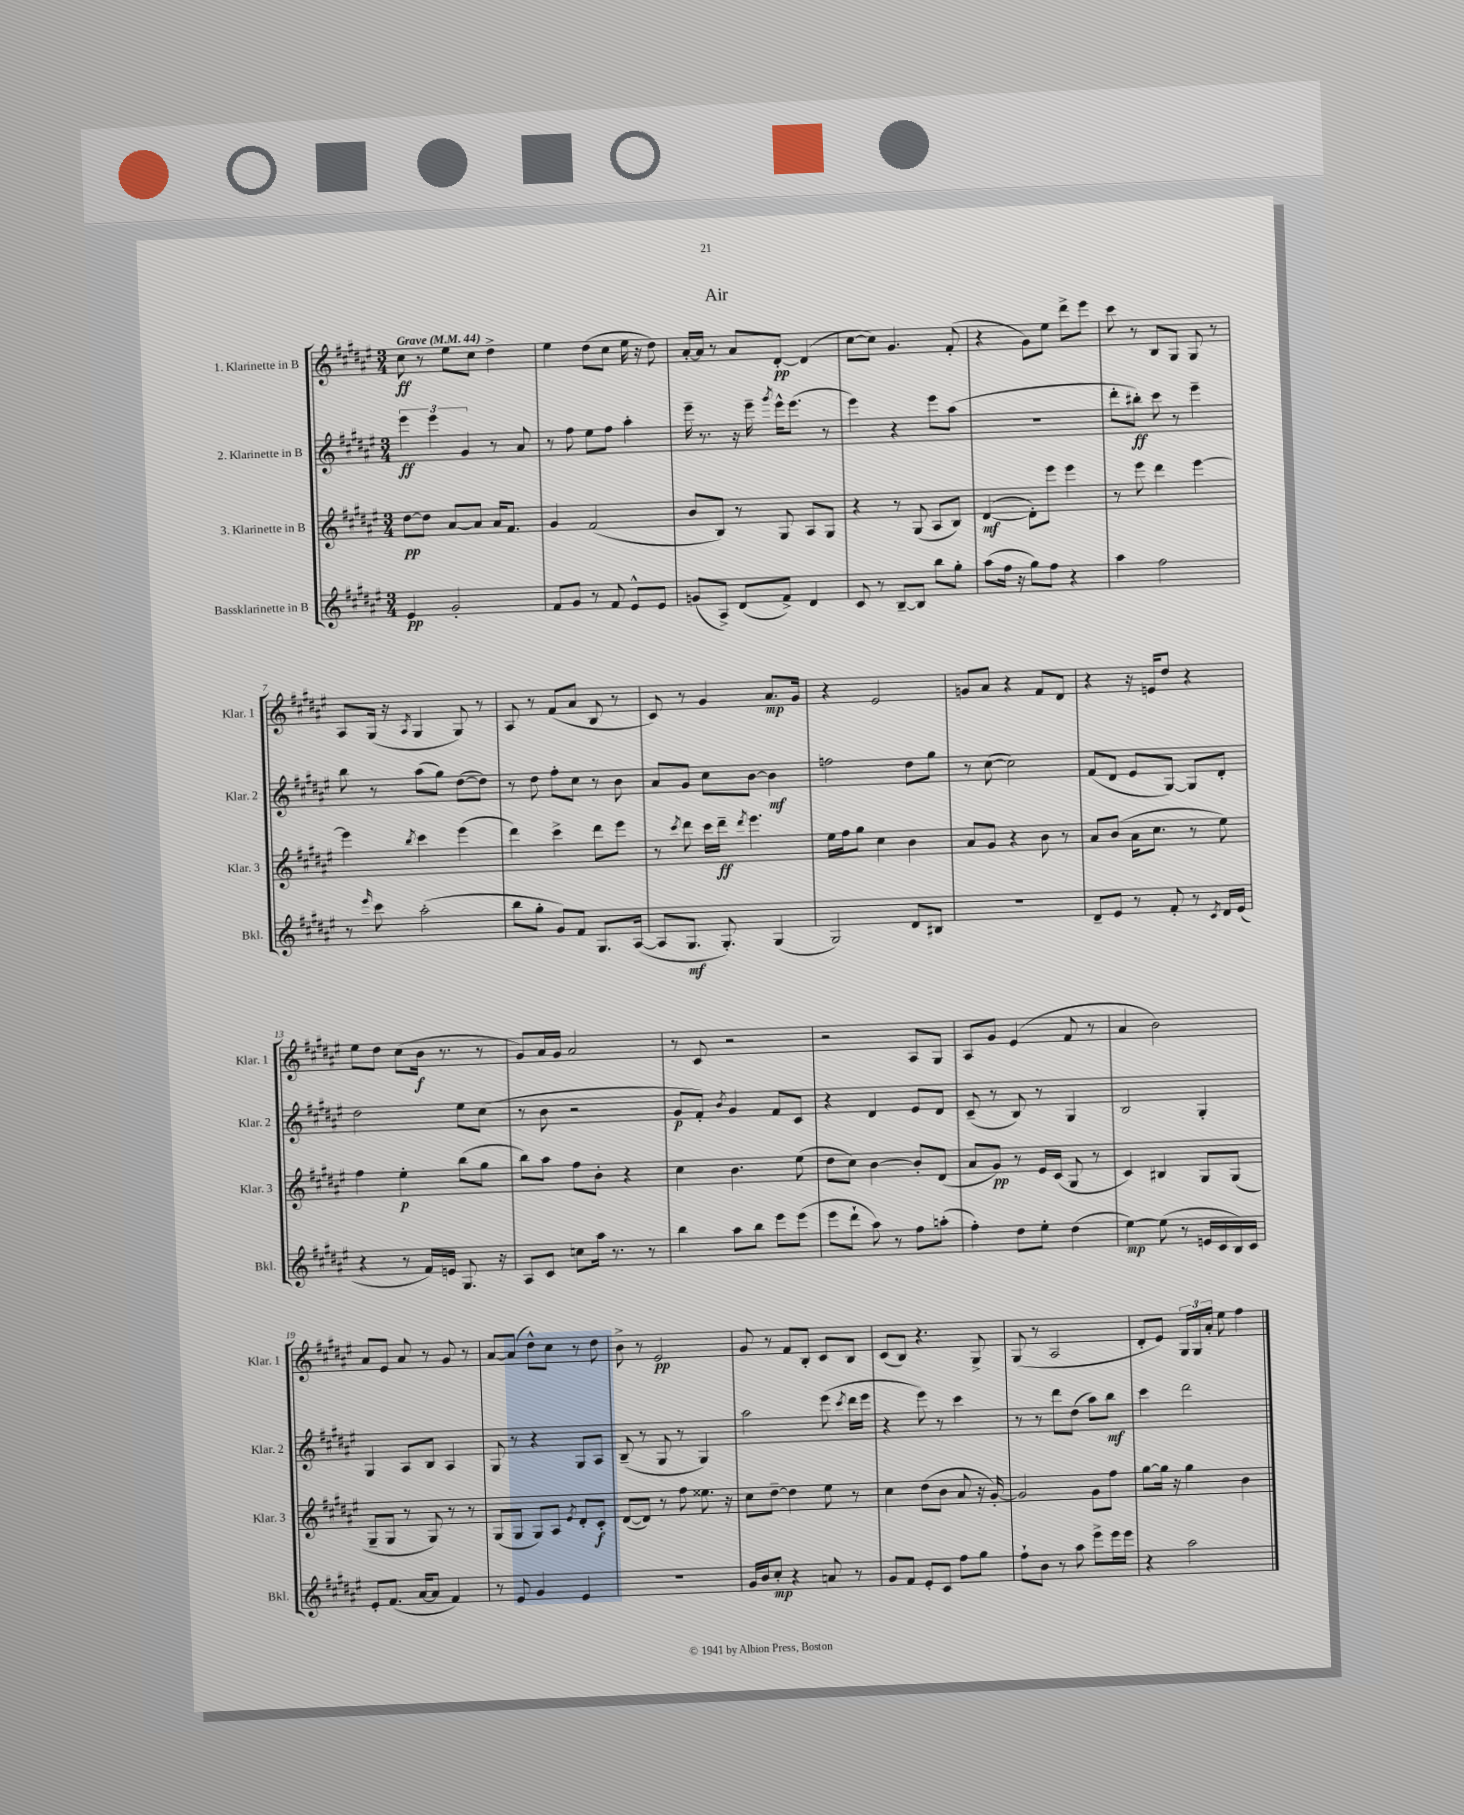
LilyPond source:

\header { title = "Air" }
<<
\new StaffGroup <<
\new Staff = "s0" \with { instrumentName = "1. Klarinette in B" shortInstrumentName = "Klar. 1" } {
    \clef treble \key fis \major \numericTimeSignature \time 3/4 \tempo "Grave" 4 = 44
    \autoBeamOff cis''8\ff r8 eis''8[ cis''8] dis''4-> |
    eis''4 dis''8[( cis''8] eis''16 r16 dis''8) |
    ais'16[~-. ais'16] r8 ais'8[ dis'8]~-.\pp dis'4( |
    cis''8[~ cis''8]) gis'4. fis'8-.( |
    r4 gis'8[) eis''8] dis'''8[-> eis'''8] |
    cis'''8 r8 b8[ gis8] gis8 r8 |
    ais8[ gis16]( r16 \acciaccatura { ais8 } gis4 gis8) r8 |
    ais8 r8 fis'8[( ais'8] b8 r8 |
    cis'8) r8 gis'4 ais'8.[\mp gis'16] |
    r4 eis'2 |
    g'8[ ais'8] r4 fis'8[ dis'8] |
    r4 r16 e'16[ dis''8] r4 |
    eis''8[ dis''8] cis''8[( b'16]\f r8. r8 |
    gis'8[) ais'16 gis'16] ais'2 |
    r8 cis'8 r2 |
    r2 ais8[ gis8] |
    ais8[ gis'8] eis'4( fis'8 r8 |
    ais'4 b'2) |
    ais'8[ eis'8] ais'8 r8 gis'8 r8 |
    ais'8[~ ais'8]( dis''8[-^) cis''8] r8 dis''8 |
    b'8-> r8 eis'2\pp |
    gis'8 r8 fis'8[ b8]-. cis'8[ b8] |
    cis'8[( b8]) r4. gis8-> |
    gis8( r8 ais2 |
    dis'8[-. eis'8]) \tuplet 3/2 { gis16[ gis16 ais'16]-. } eis''8 fis''4 \bar "|." |
}
\new Staff = "s1" \with { instrumentName = "2. Klarinette in B" shortInstrumentName = "Klar. 2" } {
    \clef treble \key fis \major \numericTimeSignature \time 3/4
    \autoBeamOff \tuplet 3/2 { eis'''4\ff eis'''4 gis'4 } r8 ais'8 |
    r8 fis''8 eis''8[ fis''8] ais''4-. |
    eis'''16-- r8. r16 eis'''16-- \acciaccatura { gis'''8 } eis'''16[-^ eis'''8.]( r8 |
    eis'''4) r4 eis'''8[ ais''8]( |
    R2. |
    dis'''8[-. bis''8]-.\ff) cis'''8 r8 eis'''4-- |
    b''8 r8 ais''8[( gis''8]) dis''8[~( dis''8]) |
    r8 dis''8 fis''8[-. cis''8] r8 b'8 |
    ais'8[ gis'8] cis''8[ b'8]~ b'4\mf |
    f''2 dis''8[ gis''8] |
    r8 cis''8~( cis''2) |
    fis'8[( dis'8] eis'8[ gis8]~) gis8[ dis'8]-. |
    dis''2 eis''8[ cis''8]( |
    r8 b'8 r2 |
    gis'8[\p fis'8]-.) \acciaccatura { b'8 } gis'4 fis'8[ cis'8] |
    r4 dis'4 eis'8[ dis'8] |
    cis'8--( r8 b8) r8 gis4 |
    b2 gis4-. |
    gis4 ais8[ b8] ais4 |
    gis8 r8 r4 gis8[ ais8] |
    b8--( r8 gis8 r8 gis4) |
    ais''2 eis'''8( \acciaccatura { cis'''8 } dis'''16[ eis'''16] |
    r4 eis'''8) r8 cis'''4 |
    r8 r8 dis'''8[ dis''8]( ais''8[) b''8]\mf |
    cis'''4 dis'''2 \bar "|." |
}
\new Staff = "s2" \with { instrumentName = "3. Klarinette in B" shortInstrumentName = "Klar. 3" } {
    \clef treble \key fis \major \numericTimeSignature \time 3/4
    \autoBeamOff dis''8[~\pp dis''8] ais'8[~ ais'8] ais'16[ fis'8.] |
    gis'4 fis'2( |
    b'8[ b8]) r8 gis8 ais8[ gis8] |
    r4 r8 gis8( ais8[ b8]) |
    dis'4~\mf( dis'8[-.) eis'''8] eis'''4 |
    r8 eis'''8 dis'''4 eis'''4~ |
    eis'''4 \acciaccatura { b''8 } cis'''4 eis'''4( |
    dis'''4) cis'''4-> dis'''8[ eis'''8] |
    r8 \acciaccatura { cis'''8 } dis'''8 cis'''16[ dis'''16]--\ff \acciaccatura { dis'''8 } eis'''4. |
    eis''16[ fis''16 gis''8] cis''4 b'4 |
    ais'8[ gis'8] r4 b'8 r8 |
    ais'8[ b'8]( ais'16[ cis''8.] r8 eis''8) |
    fis''4 eis''4-.\p b''8[( gis''8] |
    b''8[) ais''8] fis''8[ b'8]-. r4 |
    cis''4 b'4. eis''8( |
    dis''8[ cis''8]) b'4~ b'8[-. dis'8]( |
    ais'8[ gis'8]\pp) r8 eis'16[ cis'16]( gis8 r8 |
    cis'4) bis4 gis8[ gis8]( |
    gis8[-- gis8] r8 gis8) r8 r8 |
    gis8[( gis8] gis8[) ais8] \acciaccatura { eis'8 } dis'8[-. cis'8]-.\f |
    dis'8[~( dis'8]) r8 fis''8 eisis''8. r16 |
    cis''8[ dis''8]~-- dis''4 eis''8 r8 |
    cis''4 dis''8[( b'8] ais'8 r16 gis'16~-.) |
    gis'2 gis'8[ fis''8] |
    gis''8[~ gis''16] r16 gis''4 b'4 \bar "|." |
}
\new Staff = "s3" \with { instrumentName = "Bassklarinette in B" shortInstrumentName = "Bkl." } {
    \clef treble \key fis \major \numericTimeSignature \time 3/4
    \autoBeamOff eis'4\pp gis'2-. |
    fis'8[ gis'8] r8 fis'8 eis'8[-^ eis'8] |
    g'8[( ais8]->) dis'8[( fis'8]->) dis'4 |
    cis'8 r8 b8[~-- b8] b''8[ gis''8]-. |
    ais''8[( fis''16] r16 gis''8[) fis''8] r4 |
    ais''4 fis''2 |
    r8 \grace { eis'''16 } cis'''8 ais''2-.( |
    b''8[ gis''8]-. gis'8[) fis'8] gis8.[ ais16]~( |
    ais8[ gis8.]\mf gis8.-.) gis4( |
    gis2) dis'8[ bis8] |
    R2. |
    dis'8[-- eis'8] r8 fis'8-. r8 \acciaccatura { cis'8 } dis'16[ eis'16]( |
    r4 r8 fis'16[) e'16] gis8. r16 |
    ais8[ cis'8] c''8[ ais''16] r8. r8 |
    b''4 ais''8[ b''8] eis'''8[ eis'''8]( |
    eis'''8[ dis'''8]-! ais''8) r8 fis''8[ a''8]-.( |
    fis''4-.) dis''8[ eis''8]-. dis''4( |
    eis''4~\mp) eis''8( r8 e'16[ cis'16 b16) cis'16] |
    eis'8[-. fis'8.]( ais'16[~ ais'8] fis'4) |
    r8 eis'8 gis'4 eis'4 |
    R2. |
    gis'16[ b'16 cis''8]-.\mp r4 a'8 r8 |
    gis'8[ fis'8] eis'8[-. cis'8] fis''8[ gis''8] |
    fis''8[-! b'8] r8 ais''8 eis'''8[-> eis'''16 eis'''16] |
    r4 ais''2 \bar "|." |
}
>>
>>
